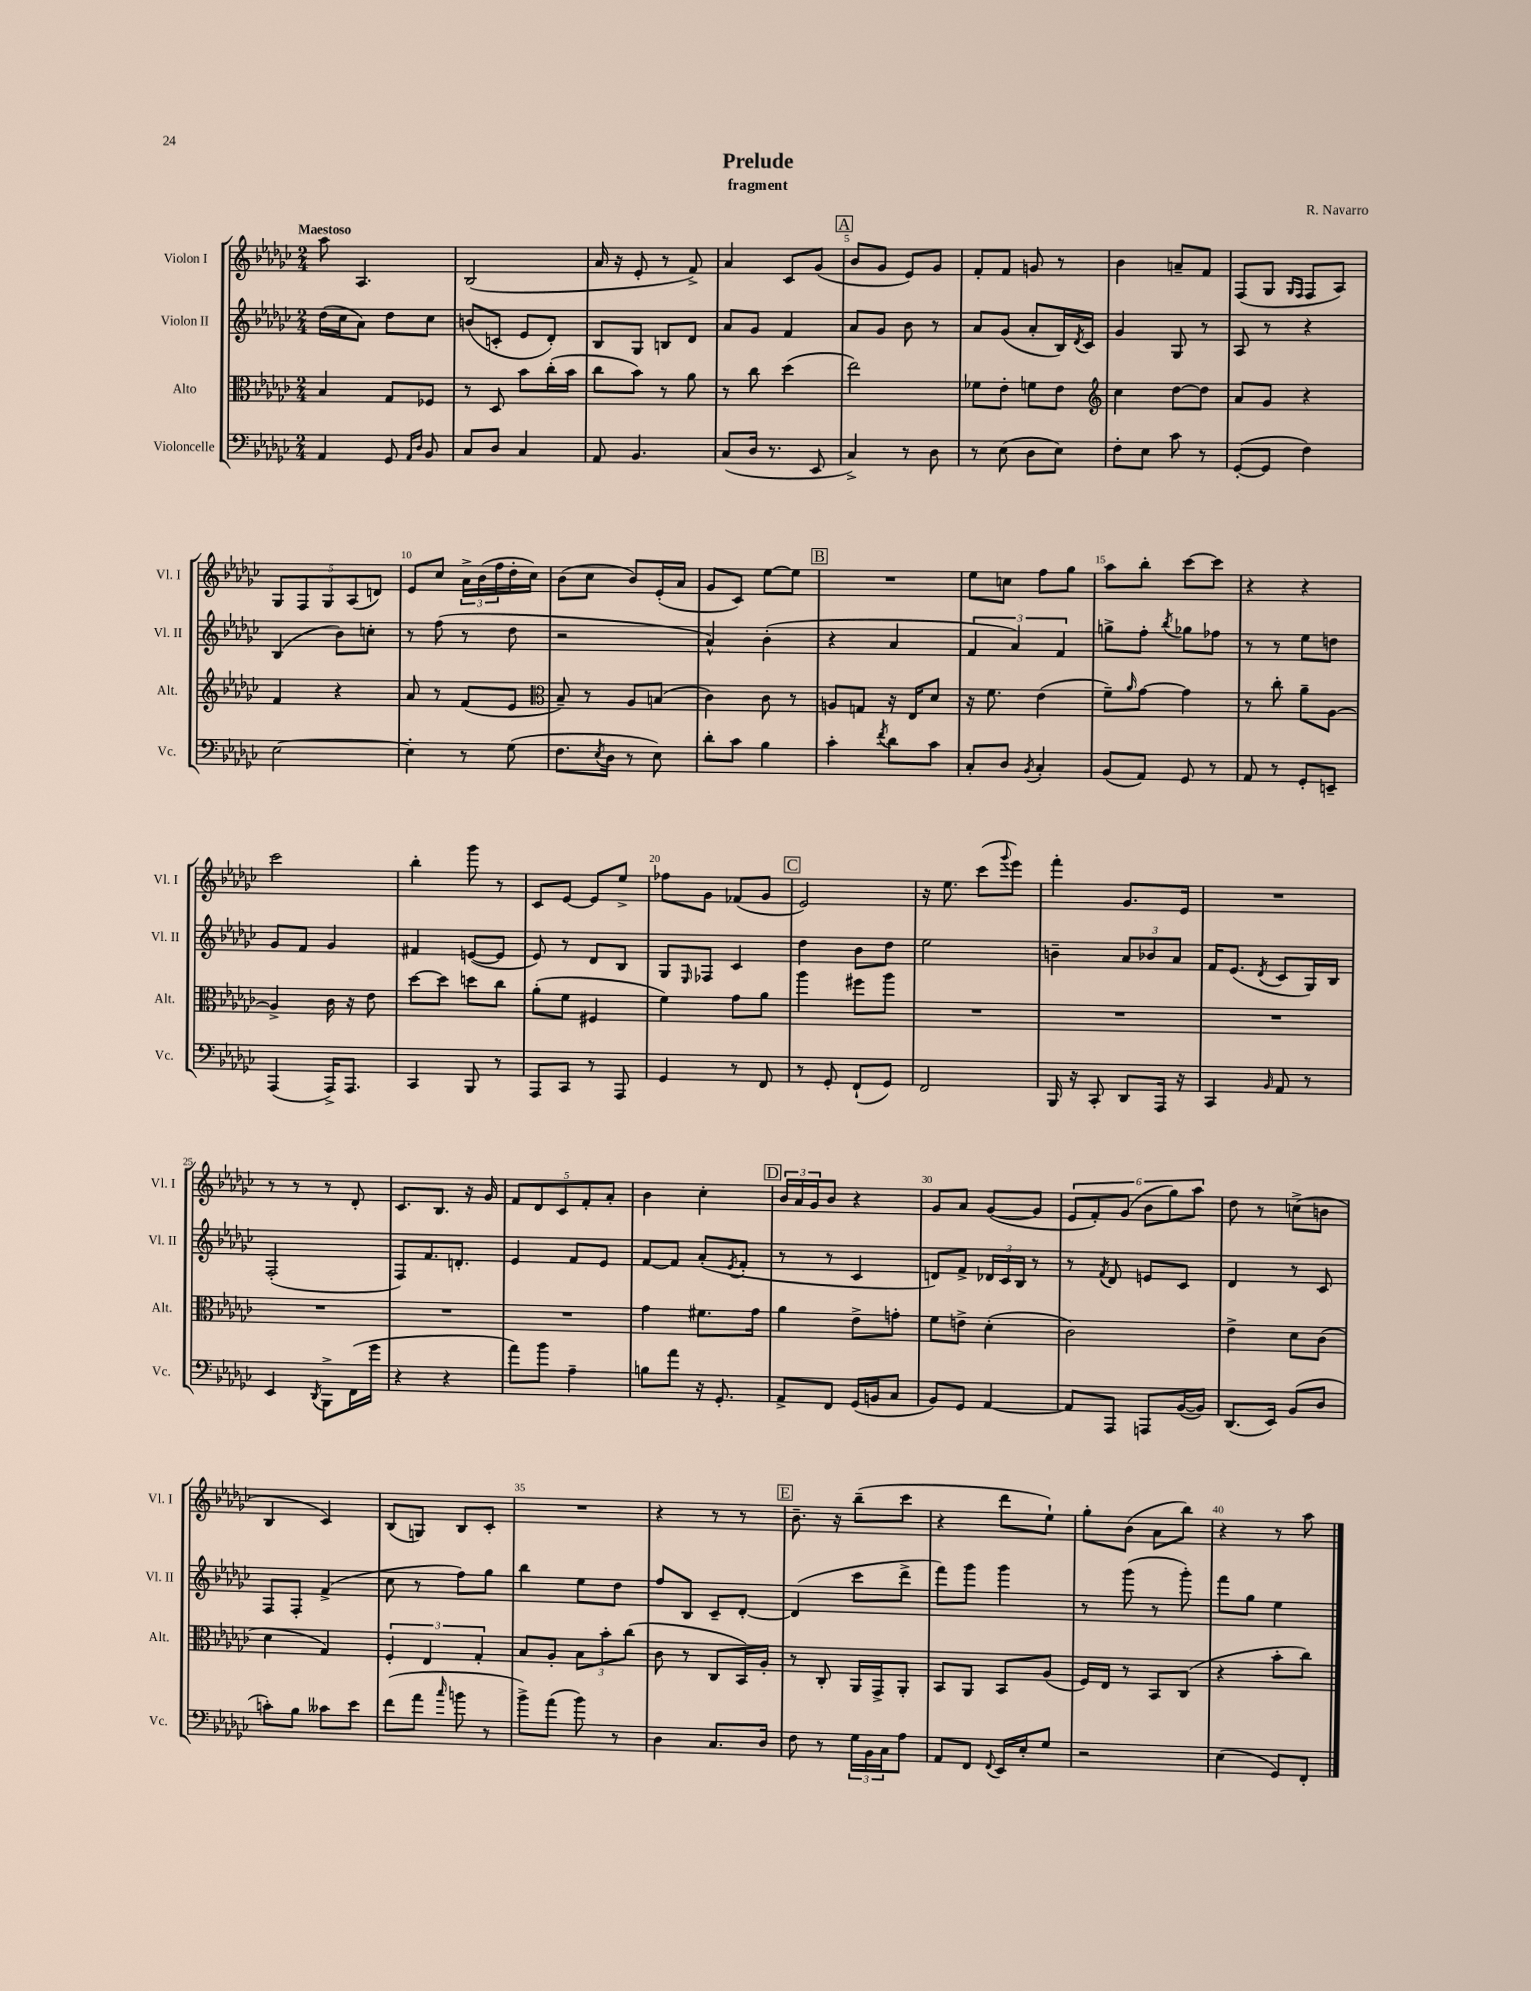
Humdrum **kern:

**kern	**kern	**kern	**kern
*staff4	*staff3	*staff2	*staff1
*clefF4	*clefC3	*clefG2	*clefG2
*k[b-e-a-d-g-c-]	*k[b-e-a-d-g-c-]	*k[b-e-a-d-g-c-]	*k[b-e-a-d-g-c-]
*M2/4	*M2/4	*M2/4	*M2/4
4AA-	4B-	(16dd-	8aa-
.	.	16cc-	.
.	.	8a-)	4.A-
8GG-	8G-	8dd-	.
16qqAA-	.	.	.
16qqD-	.	.	.
8BB-	8F-	8cc-	.
=	=	=	=
8C-	8r	(8b	(2B-
8D-	8D-	8c'	.
4C-	8b-	8e-	.
.	(16cc-'	8d-')	.
.	16b-	.	.
=	=	=	=
8AA-	8cc-	8B-	16a-
.	.	.	16r
4.BB-	8b-)	8G-	8e-'
.	8r	8B	8r
.	8a-	8d-	8f^)
=	=	=	=
(8C-	8r	8a-	4a-
16D-	8cc-	8g-	.
8.r	.	.	.
.	(4dd-	4f	8c-
8EE-	.	.	(8g-
=	=	=	=
4C-^)	2ee-)	8a-	8b-
.	.	8g-	8g-
8r	.	8b-	8e-)
8D-	.	8r	8g-
=	=	=	=
8r	8f-	8a-	8f'
(8E-	8e-'	(8g-	8f
8D-	8f	8a-'	8g
8E-)	8e-	16B-)	8r
.	.	8qd-	.
.	.	16c-	.
=	=	=	=
*	*clefG2	*	*
8F'	4cc-	4g-	4b-
8E-	.	.	.
8c-	[8dd-	8G-	8a~
8r	8dd-]	8r	8f
=	=	=	=
([8GG-'	8a-	8A-	(8F
8GG-]	8g-	8r	8G-
.	.	.	16qqG-
.	.	.	16qqF
4F)	4r	4r	8F
.	.	.	8A-)
=	=	=	=
[2E-	4f	(4B-	10G-
.	.	.	10F
.	.	.	10G-
.	4r	8b-)	.
.	.	.	(10A-
.	.	8cc'	.
.	.	.	10d)
=	=	=	=
4E-']	8a-	8r	8e-
.	8r	(8ff	8cc-
8r	(8f	8r	24a-^
.	.	.	(24b-
.	.	.	24ff
(8G-	8e-	8dd-	16dd-'
.	.	.	16cc-)
=	=	=	=
*	*clefC3	*	*
8.F	8B-~)	2r	(8b-
.	8r	.	8cc-
8qE-	.	.	.
16D-	.	.	.
8r	8A-	.	8b-)
8E-)	(8B	.	(16e-'
.	.	.	16a-
=	=	=	=
8d-'	4c-)	4a-^^)	8g-
8c-	.	.	8c-)
4B-	8c-	(4b-'	[8ee-
.	8r	.	8ee-]
=	=	=	=
4c-'	8A	4r	2r
.	8G	.	.
8qf	.	.	.
8d-	16r	4a-	.
.	16E-	.	.
8c-	8d-	.	.
=	=	=	=
8C-'	16r	6f	8ee-
.	8.f	.	.
8D-	.	.	8cc
.	.	6a-)	.
8qBB-	.	.	.
4C-'	(4e-	.	8ff
.	.	6f	.
.	.	.	8gg-
=	=	=	=
(8BB-	8f~)	8gg^	8aa-
.	16qqa-	.	.
8AA-)	[8g-	8ff'	8bb-'
.	.	8qbb-	.
8GG-	4g-]	8gg-	[8ccc-
8r	.	8ff-	8ccc-]
=	=	=	=
8AA-	8r	8r	4r
8r	8cc-'	8r	.
8GG-'	8a-~	8ee-	4r
8EE~	[8A-	8dd	.
=	=	=	=
(4AAA-	4A-^]	8g-	2ccc-
.	.	8f	.
16AAA-^)	16c-	4g-	.
8.AAA-	16r	.	.
.	8e-	.	.
=	=	=	=
4CC-	[8dd-	4f#	4bb-'
.	8dd-]	.	.
8BBB-	8dd	([8e	8ggg-
8r	8cc-	8e]	8r
=	=	=	=
8AAA-	(8a-'	8e-)	8c-
8CC-	8f	8r	[8e-
8r	4F#	8d-	8e-]
8AAA-	.	8B-	8ee-^
=	=	=	=
4GG-	4f)	8G-	8ff-
.	.	16qqE-	.
.	.	8F-	8g-
8r	8g-	4c-	(8f-
8FF	8a-	.	8g-
=	=	=	=
8r	4aa-	4dd-	2e-)
8GG-'	.	.	.
(8FF`	8ff#	8b-	.
8GG-)	8aa-	8dd-	.
=	=	=	=
2FF	2r	2ee-	16r
.	.	.	8.ee-
.	.	.	(8ccc-
.	.	.	8qqggg-
.	.	.	8eee-)
=	=	=	=
16BBB-	2r	4b~	4fff'
16r	.	.	.
8CC-'	.	.	.
8DD-	.	12a-	8.g-
.	.	12b-	.
16AAA-	.	.	.
.	.	12a-	.
16r	.	.	16e-
=	=	=	=
4CC-	2r	16f	2r
.	.	(8.e-	.
16qqBB-	.	8qd-	.
8AA-	.	8c-	.
8r	.	16G-)	.
.	.	16B-	.
=	=	=	=
4EE-	2r	(2F'	8r
.	.	.	8r
8qDD-	.	.	.
8BBB-^	.	.	8r
(16FF	.	.	8d-'
16g-	.	.	.
=	=	=	=
4r	2r	8F)	8.c-
.	.	8.f	.
.	.	.	8.B-
4r	.	.	.
.	.	8.d'	.
.	.	.	16r
.	.	.	16g-
=	=	=	=
8a-)	2r	4e-	10f
.	.	.	10d-
8b-	.	.	.
.	.	.	10c-
4A-~	.	8f	.
.	.	.	10f'
.	.	8e-	.
.	.	.	10a-'
=	=	=	=
8B	4g-	[8f	4b-
8a-	.	8f]	.
16r	8.f#	(8a-'	4cc-'
8.GG-'	.	.	.
.	.	8qe-	.
.	.	8f'	.
.	16g-	.	.
=	=	=	=
8AA-^	4a-	8r	24b-
.	.	.	24a-
.	.	.	24g-
8FF	.	8r	8b-
(16GG-	8e-^	4c-	4r
16BB	.	.	.
8C-	8g'	.	.
=	=	=	=
8BB-)	8f	8d)	8g-
8GG-	8e^	8f^	8a-
[4AA-	(4d-'	24d-	([8g-
.	.	24c-	.
.	.	24B-	.
.	.	8r	8g-]
=	=	=	=
8AA-]	2c-)	8r	12e-
.	.	.	12f')
.	.	8qf	.
8AAA-	.	8d-	.
.	.	.	(12g-
8AAA	.	8e	12b-
.	.	.	12gg-)
([16BB-	.	8c-	.
.	.	.	12aa-
16BB-])	.	.	.
=	=	=	=
(8.DD-	4e-^	4d-	8dd-
.	.	.	8r
16EE-)	.	.	.
(8BB-	8d-	8r	(8cc^
8D-	(8c-	8c-	8b
=	=	=	=
8c')	4d-	8F	4B-
8B-	.	8F'	.
8c--	4G-)	(4f^	4c-)
8e-	.	.	.
=	=	=	=
(8f	6F'	8cc-	(8B-
8a-	.	8r	8G)
.	6E-	.	.
16qqcc-	.	.	.
8b	.	8ff)	8B-
.	6G-'	.	.
8r	.	8gg-	8c-'
=	=	=	=
8b-^)	8B-	4bb-	2r
(8a-	8A-'	.	.
8b-)	12B-	8ee-	.
.	12b-'	.	.
8r	.	8dd-	.
.	(12cc-	.	.
=	=	=	=
4D-	8c-	8ff	4r
.	8r	8B-	.
8.C-	8C-	8c-~	8r
.	16BB-)	[8d-'	8r
16D-	16A-'	.	.
=	=	=	=
8F	8r	(4d-]	8.b-~
8r	8C-'	.	.
.	.	.	16r
24G-	16AA-	8ccc-	(8bb-~
24BB-	.	.	.
.	16GG-^	.	.
24C-	.	.	.
8A-	8AA-'	8ddd-^	8ccc-
=	=	=	=
8AA-	8BB-	8fff)	4r
8FF	8AA-	8ggg-	.
8qqFF	.	.	.
16EE-	8BB-	4ggg-	8ddd-
16E-'	.	.	.
8G-	(8A-	.	8ee-`)
=	=	=	=
2r	16F)	8r	8gg-'
.	16E-	.	.
.	8r	(8ggg-	(8b-
.	8BB-	8r	8a-
.	(8C-	8ggg-')	8bb-)
=	=	=	=
(4E-	4r	8fff	4r
.	.	8gg-	.
8GG-)	8b-'	4ee-	8r
8FF'	8cc-)	.	8aa-
==	==	==	==
*-	*-	*-	*-
